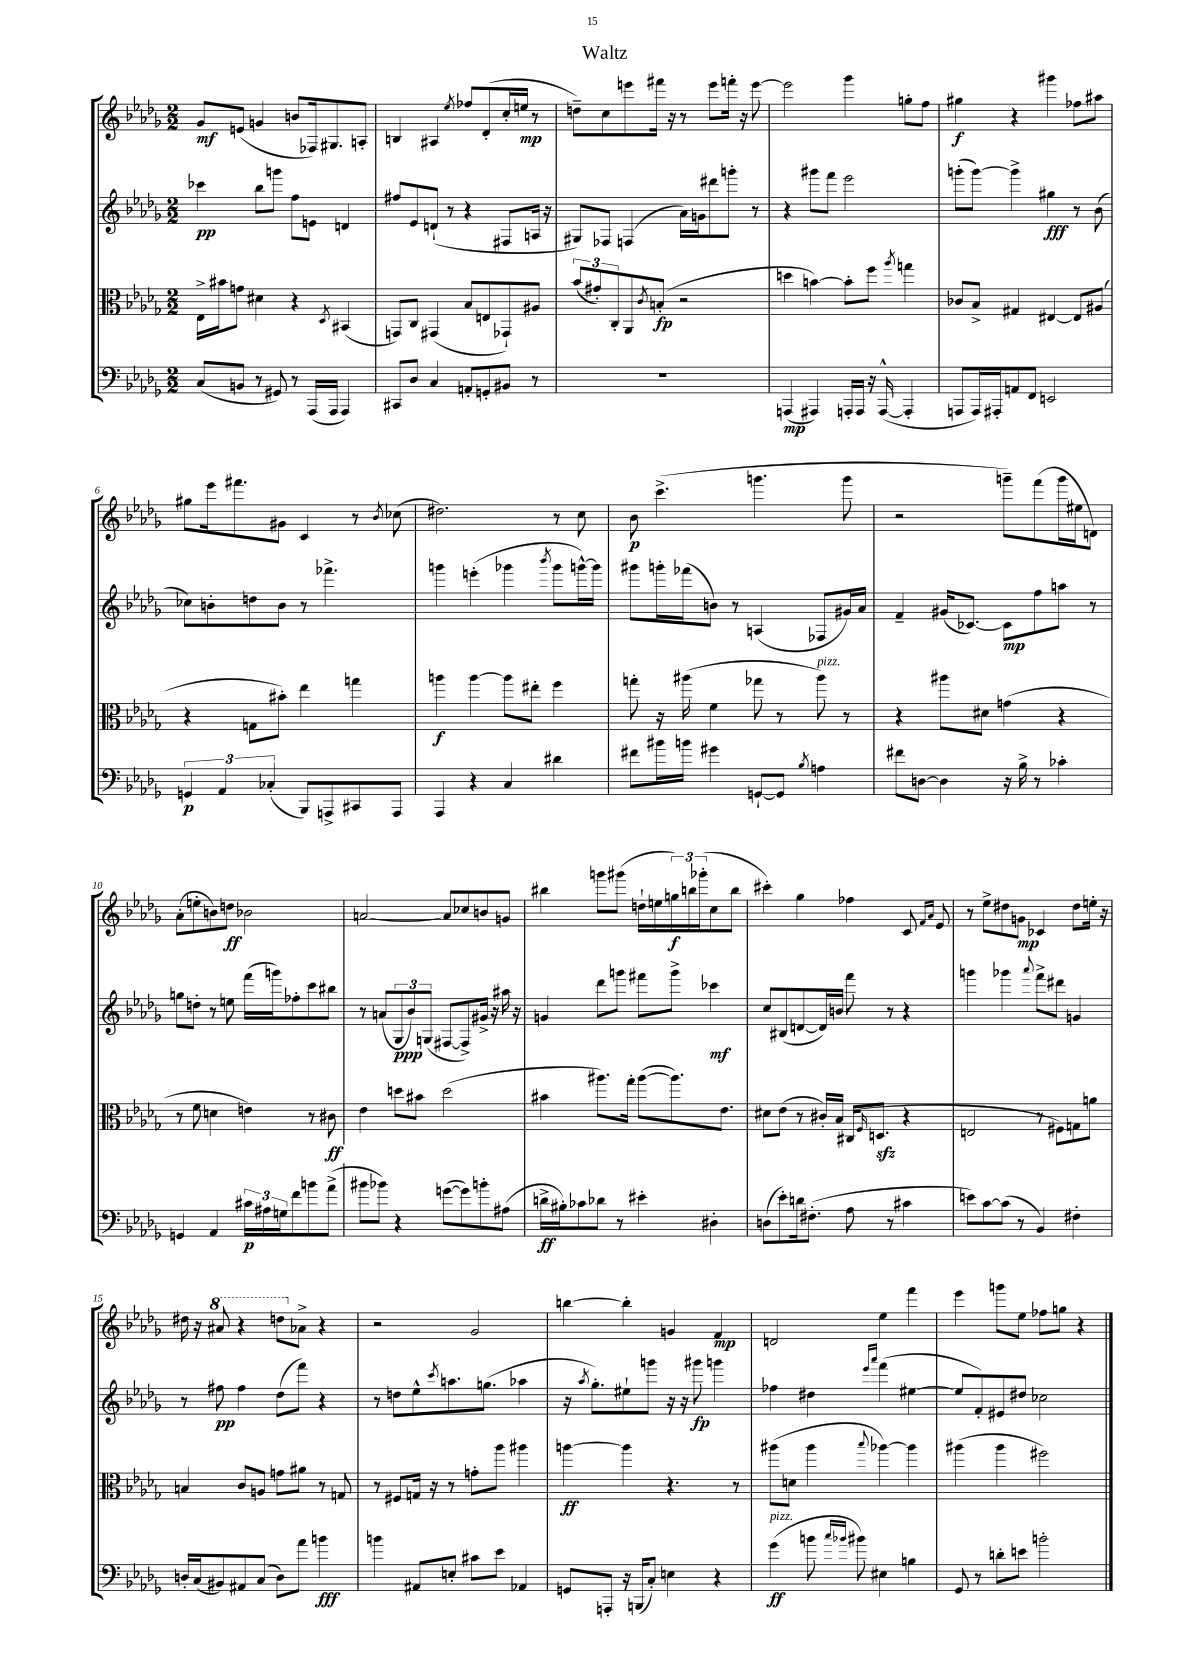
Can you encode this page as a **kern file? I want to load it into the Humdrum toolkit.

**kern	**kern	**kern	**kern
*staff4	*staff3	*staff2	*staff1
*clefF4	*clefC3	*clefG2	*clefG2
*k[b-e-a-d-g-]	*k[b-e-a-d-g-]	*k[b-e-a-d-g-]	*k[b-e-a-d-g-]
*M2/2	*M2/2	*M2/2	*M2/2
(8C	16E-^	4ccc-	8g-
.	16b#	.	.
8BB	8g	.	(8e
8r	4d#	8bb-	4g
8GG#)	.	8ggg	.
8r	4r	8ff	8b
(16AAA-	.	8e	16F-)
16AAA-	.	.	8.G#
.	8qD-	.	.
4AAA-)	(4BB#	4d	.
.	.	.	8A'
=	=	=	=
8CC#	8GG)	8ff#	4B
8D-	8C	8e-	.
4C	(4GG#	(8d`	4A#
.	.	8r	.
.	.	.	8qee-
8AA'	8B-	4r	8ff-
8GG'	8E	.	(8d-'
8BB#	8GG-`)	8F#	16cc'
.	.	.	16ee
8r	8A#	16A	8r
.	.	16r	.
=	=	=	=
1r	(12b-	8G#)	8dd~)
.	12g#')	.	.
.	.	8F-	8cc
.	12C'	.	.
.	8AA-	(4F	8eee
.	8qc	.	.
.	(8B'	.	16fff#
.	.	.	16r
.	2r	16a-)	8r
.	.	16g	.
.	.	8ddd#	8eee
.	.	8ggg'	16fff'
.	.	.	16r
.	.	8r	[8eee
=	=	=	=
(4AAA	4dd	4r	2eee]
4AAA#)	[4b)	8ggg#	.
.	.	8fff	.
16AAA'	8b']	2eee-	4ggg-
16AAA	.	.	.
16r	8ff	.	.
([16AAA^^	.	.	.
.	8qaa-	.	.
4AAA']	4gg	.	8gg'
.	.	.	8ff
=	=	=	=
8AAA	8c-	(8ggg'	4gg#
16AAA)	8B-^	[8ggg)	.
16AAA#'	.	.	.
8AA	4G#	4ggg^]	4r
8FF	.	.	.
2EE	[4E#	4gg#	4ggg#
.	8E#]	8r	8ff-
.	(8A#	(8b-	8aa#
=	=	=	=
6GG	4r	8cc-)	8gg#
.	.	8b'	16eee-
6AA-	.	.	.
.	.	.	8.fff#
.	8G	8dd	.
(6C-'	.	.	.
.	8b#')	8b	8g#
8BBB-)	4ee-	8r	4c
8AAA^	.	4.fff-^	.
8CC#	4gg	.	8r
.	.	.	8qb-
8AAA	.	.	(8cc-
=	=	=	=
4AAA-	4aa	4ggg	2.dd#)
4r	[4aa	(4eee'	.
4C	8aa]	4ggg-	.
.	8ee#'	.	.
.	.	8qbbb-	.
4d#	4ff	8ggg-	8r
.	.	[16ggg^^)	8cc
.	.	16ggg]	.
=	=	=	=
8f#	8gg'	8ggg#	8b-
16b#	16r	16ggg'	(4.ccc^
16b	(16aa#	(16fff-	.
4g#	4f	8b)	.
.	.	8r	.
[8GG`	8gg-	(4A	4.ggg
8GG]	8r	.	.
8qB-	.	.	.
4A	8aa#)	8F-	.
.	8r	16g#)	8ggg
.	.	16a-	.
=	=	=	=
8f#	4r	4f~	2r
[8D	.	.	.
4D]	8aa#	(16g#	.
.	.	[8.c-)	.
.	8d#	.	.
16r	(4g	8c-]	8ggg~)
16B-^	.	.	.
8r	.	8ff	(8fff
4c-'	4r	8aa	16ggg
.	.	.	16ee#
.	.	8r	8d)
=	=	=	=
4GG	8r	8gg	(8a-'
.	8f	8dd'	8ee'
4AA-	4d	8r	8b)
.	.	8ee	8dd
24c#	4e)	(16fff	2b-
24A#	.	.	.
.	.	16ggg)	.
24G	.	.	.
8f	.	8ff-'	.
8b	8r	8ccc	.
(8a-^	8c#	8bb#	.
=	=	=	=
8b#	4e-	8r	[2a
8b-)	.	(8a	.
4r	8dd	12G-	.
.	.	12b-)	.
.	8b#	.	.
.	.	(12G	.
([8g	(2dd	[8F#	8a]
8g])	.	8F#^])	8cc-
8b'	.	16g#^	8b
.	.	16r	.
(8A#	.	16aa#	8g
.	.	16r	.
=	=	=	=
16d^	4b#	4g	4bb#
16B#')	.	.	.
8c-	.	.	.
8d-	8.aa#)	8ddd-	8ggg
8r	.	8ggg	(8ggg#
.	16gg-'	.	.
4e#'	([8aa#	8fff#	16dd`
.	.	.	16ee
.	8.aa#])	8ggg^	24gg)
.	.	.	24bb
.	.	.	(24ggg-'
4D#'	.	4ccc-	8cc
.	8.e-	.	.
.	.	.	8bb
=	=	=	=
(8D	8d#	8cc	4ccc#')
8e-')	(8e-	(8B#	.
16d	8r	[8d	4gg-
(8.F#'	.	.	.
.	16c#')	16d])	.
.	16B-	16b	.
8A-	(16C#	8fff	4ff-
.	16qqF	.	.
.	8.D	.	.
8r	.	8r	.
4c#	4r	4r	8c
.	.	.	16qqf
.	.	.	16qqa-
.	.	.	8e-
=	=	=	=
8e)	2E	4ggg	8r
[8c	.	.	8ee-^
(8c]	.	4ggg-	8dd#
8r	.	.	8g
.	.	8qqaaa-	.
4BB-)	8r	8fff^	4c-
.	8F#)	8ddd#	.
4F#'	8G	4g	8dd#
.	8a	.	16ee'
.	.	.	16r
=	=	=	=
16D'	4B	8r	16dd#
(16C	.	.	16r
8BB#)	.	8ff#	8aa#
8AA#	8c	4ff#	4r
(8C	8A	.	.
8D)	8g	(8dd-	8ddd
8a-	8a#	8fff)	8a-^
4b	8r	4r	4r
.	8G	.	.
=	=	=	=
4b	8r	8r	2r
.	8F#	8dd	.
8AA#	16G	8ee-^^	.
.	16r	.	.
.	.	8qccc	.
8E'	8r	8.aa	.
8c#	8g'	.	2g-
.	.	(8.gg	.
8e-	8aa-	.	.
4AA-	4aa#	4aa-	.
=	=	=	=
8GG	[4aa	16r	[4bb
.	.	8qaa-	.
.	.	8.gg-')	.
8AAA'	.	.	.
16r	4aa]	8ee#`	4bb']
(16BBB	.	.	.
8C')	.	8ggg	.
4E	4.r	16r	4g
.	.	16r	.
.	.	8ggg#	.
4r	.	4ggg	4f
.	8r	.	.
=	=	=	=
(4g-	(8aa#	4ff-	2d
.	8d	.	.
8b	4aa#	4dd#	.
16qqcc	.	.	.
16qqb-	.	.	.
8b#)	.	.	.
.	.	16qqeee-	.
.	8qqbb-	16qqaaa-	.
4E#	[4aa-)	(4fff	4ee-
4B	4aa-]	[4ee#	4fff
=	=	=	=
8GG-	(4aa#	8ee#]	4eee-
8r	.	8f')	.
8d'	4aa#	8e#	8ggg
8e	.	8dd#	8ee-
2b'	2ff#)	2cc-	8ff-
.	.	.	8gg
.	.	.	4r
==	==	==	==
*-	*-	*-	*-
